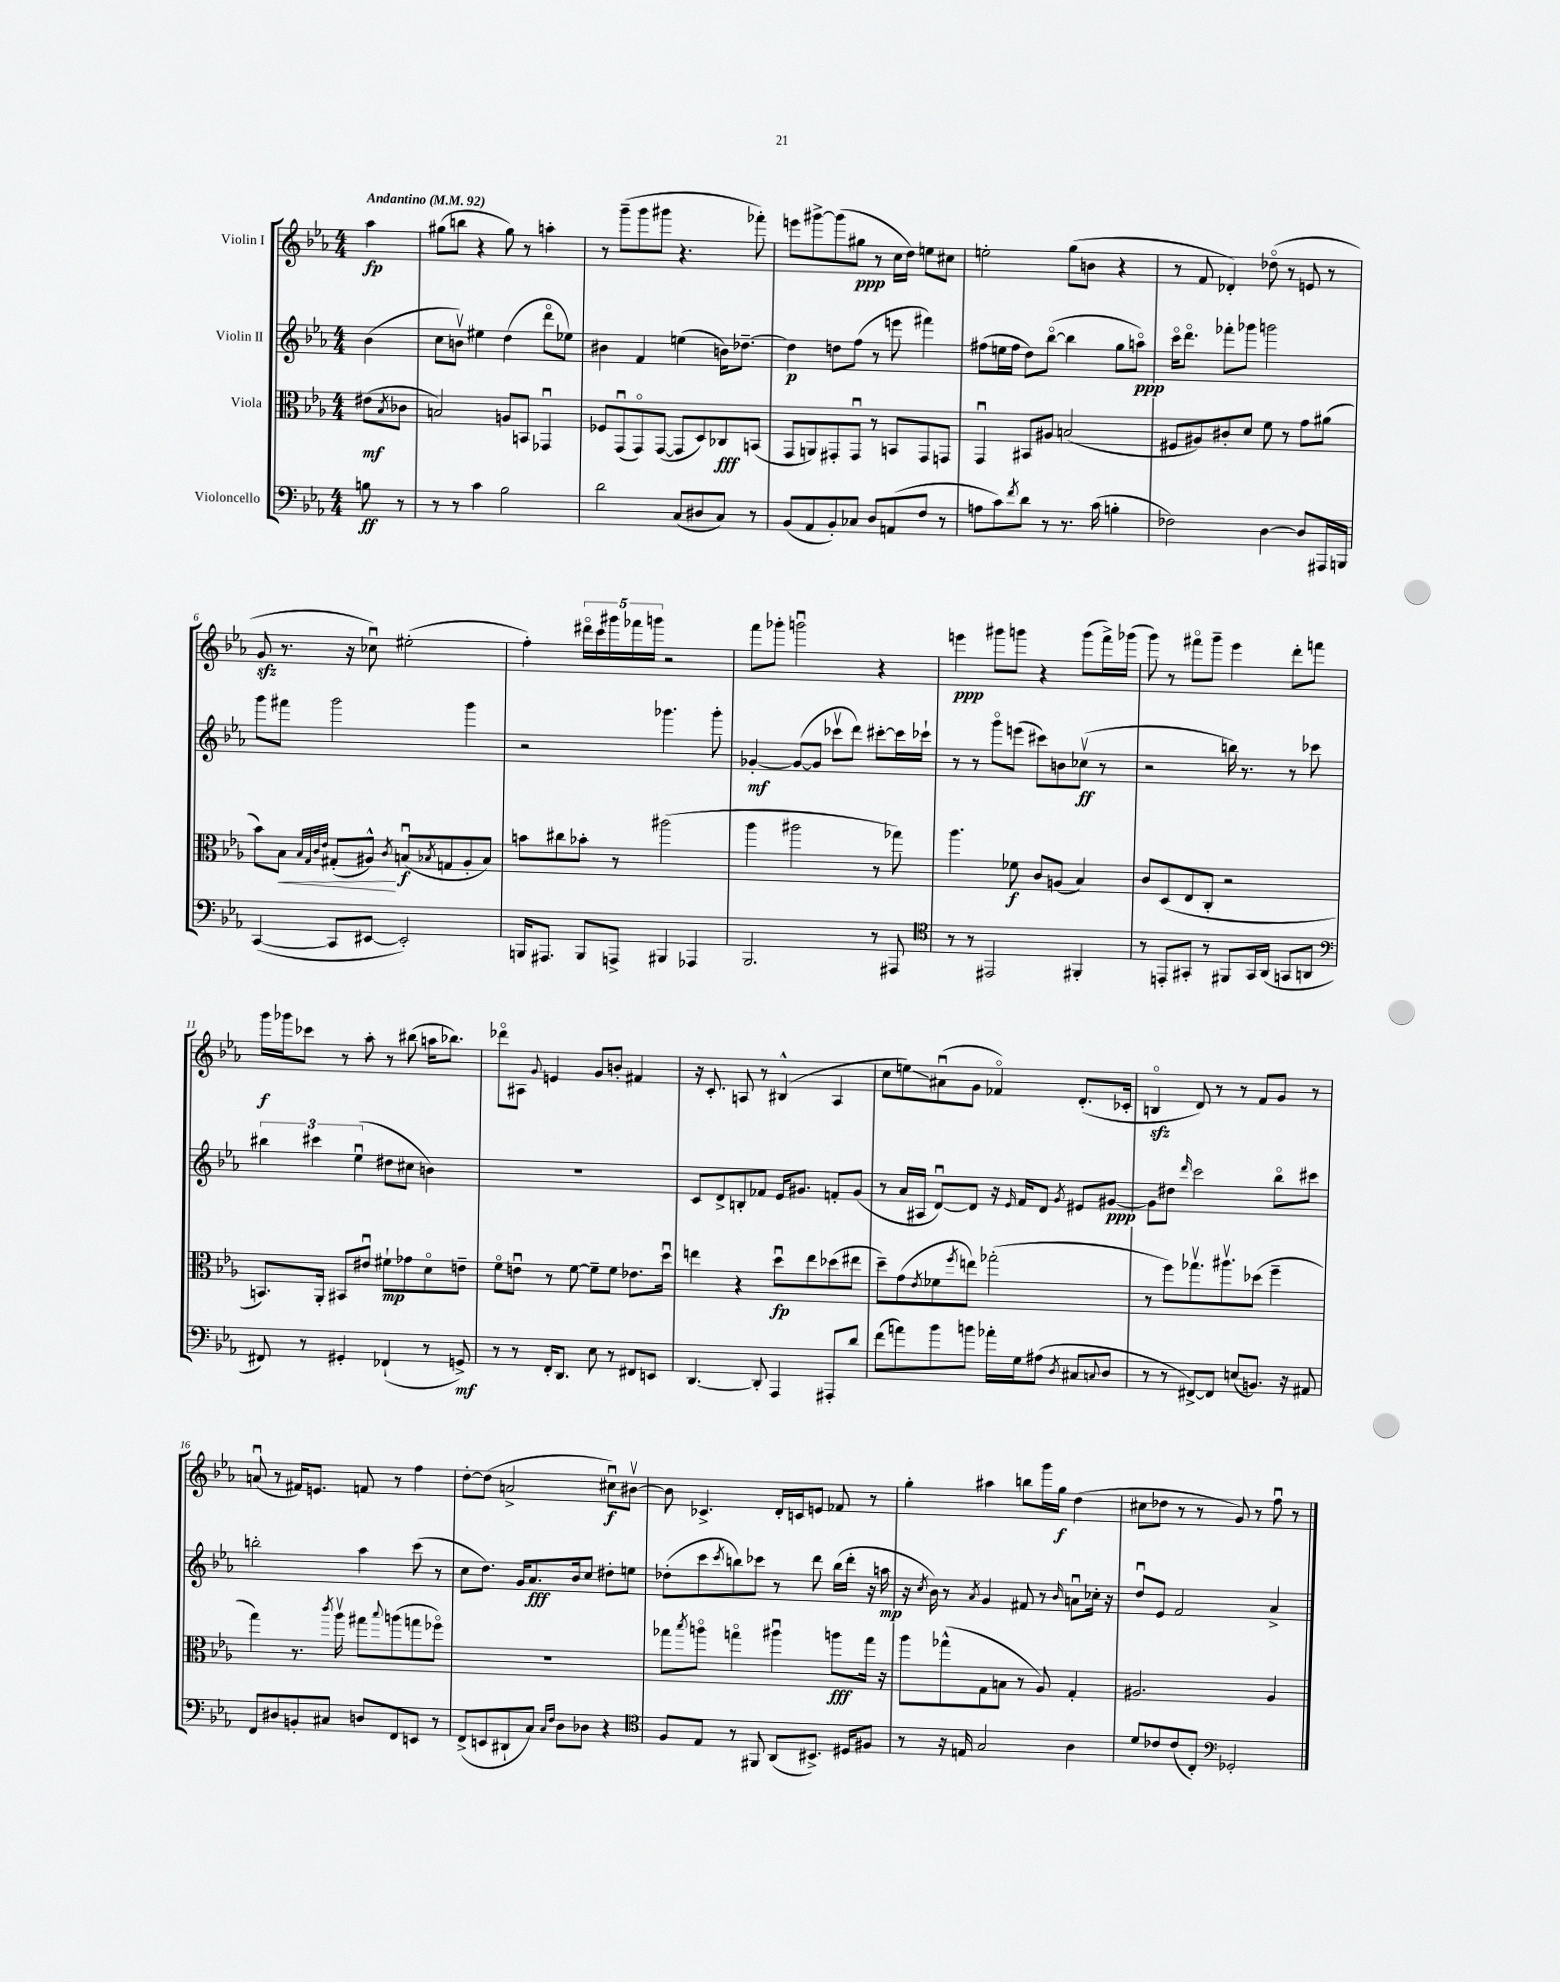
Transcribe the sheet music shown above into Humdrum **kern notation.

**kern	**kern	**kern	**kern
*staff4	*staff3	*staff2	*staff1
*clefF4	*clefC3	*clefG2	*clefG2
*k[b-e-a-]	*k[b-e-a-]	*k[b-e-a-]	*k[b-e-a-]
*M4/4	*M4/4	*M4/4	*M4/4
*MM92	*MM92	*MM92	*MM92
8B	(8e#	(4b-	4aa-
.	8qB-	.	.
8r	8c-	.	.
=	=	=	=
8r	2B)	8cc	(8gg#
8r	.	8bv)	8bb
4c	.	4ee#	4r
2B-	8A	(4dd	8gg#)
.	8BB	.	8r
.	4GG-u	8dddo	4aa'
.	.	8ee-)	.
=	=	=	=
2d	8F-	4b#	8r
.	(8GGu	.	(8ggg~
.	8GGo)	4f	8ggg
.	([8GG	.	8ggg#
(8C	8GG]	(4ee	4.r
8D#	8D)	.	.
8C)	8C-	16b)	.
.	.	[8.dd-~	.
8r	(8BB	.	8fff-')
=	=	=	=
(8BB-	8GG	4dd-]	8eee
8AA-	8AA)	.	[8ggg#^
8BB-')	8GG#'	8dd	(8ggg#]
8C-	8GG#u	(8ff	8gg#
8D	8r	8r	8r
(8AA	8BB	8eee	16cc
.	.	.	16dd)
8F	8GG#	4fff#)	8ee
8r	8GG	.	8cc#
=	=	=	=
8A	4GGu	(8ff#	2ee'
8c)	.	16ee	.
.	.	16ff#	.
8qf	.	.	.
8d	8BB#	8dd)	.
8r	8A#	([8bb-o	.
8.r	(2B	4bb-]	(8gg
.	.	.	8b
(16c	.	.	.
4B'	.	8gg	4r
.	.	8aao)	.
=	=	=	=
2F-)	8F#	16ccco	8r
.	.	8.dddo	.
.	8A#)	.	8f
.	8c#'	8fff-'	4d-')
.	8d	8ggg-	.
[4D	8f	2ggg	(8dd-o
.	8r	.	8r
8D]	8g	.	8e
16AAA#	(8a#	.	8r
16BBB	.	.	.
=	=	=	=
([4CC	8b-)	8ggg	8g
.	8B-	8fff#	8.r
.	32qqB-	.	.
.	32qqG	.	.
.	32qqc	.	.
.	32qqe-	.	.
8CC]	(8G#'	2ggg	.
.	.	.	16r
[8EE#	8A#^^)	.	8cc-u)
.	8qc	.	.
2EE#'])	(8Bu	.	(2ee#'
.	8qB-	.	.
.	8G	.	.
.	8A#'	4ggg	.
.	8B-)	.	.
=	=	=	=
16BBB	8b	2r	4ff')
8.AAA#	.	.	.
.	8cc#	.	.
8BBB	8b-'	.	20ddd#o
.	.	.	20ccc
.	.	.	20ggg#
8AAA^	8r	.	.
.	.	.	20fff-
.	.	.	20ggg
4BBB#	(2aa#	4.ggg-	2r
4AAA-	.	.	.
.	.	8ggg-'	.
=	=	=	=
2.BBB-	4aa-	[4g-'	8fff
.	.	.	8ggg-'
.	2aa#	(8g-_	2gggu
.	.	8g-]	.
.	.	8ccc-v	.
.	.	8ddd)	.
8r	8r	[8ccc#'	4r
8AAA#	8gg-)	16ccc#]	.
.	.	16ccc-`	.
=	=	=	=
*clefC4	*	*	*
8r	4.aa-	8r	4eee
8r	.	8r	.
2EE#	.	8gggo	8ggg#
.	8f-	(8eee	8ggg
.	8c	8ccc#)	4r
.	(8A	8b	.
4FF#'	4B-)	(8cc-v	(8ggg
.	.	8r	16fff^)
.	.	.	(16ggg-
=	=	=	=
8r	8c	2r	8ggg)
8EE'	(8D	.	8r
8GG#'	8E-	.	8fff#o
8r	8C'	.	8ggg~
8FF#	2r	16bb)	4eee-
.	.	8.r	.
16GG#	.	.	.
(16AA-	.	.	.
8GG	.	8r	8ddd'
8AA	.	8ccc-	8fff
=	=	=	=
*clefF4	*	*	*
8FF#)	8.BB)	6bb#	16ggg
.	.	.	16ggg-
8r	.	.	8ccc-
.	.	6ccc#	.
.	16AA-'	.	.
4GG#'	8BB#	.	8r
.	.	(6ee-u	.
.	8e#u	.	8aa-'
(4FF-`	8f#`	8dd#	8r
.	8g-	8cc#	(8bb#
8r	8do	4b)	16aa
.	.	.	8.bb-)
8GG^)	8e~	.	.
=	=	=	=
8r	8fo	1r	8ddd-o
8r	8eu	.	8A#
.	.	.	8qqg
16FF'	8r	.	4e
8.DD	.	.	.
.	[8f	.	.
8E-	8f~]	.	8g
8r	8f	.	8b'
8FF#	8.e-	.	4f#
8EE	.	.	.
.	16ddu	.	.
=	=	=	=
[4.DD	4ee	8c	16r
.	.	.	8.c'
.	.	8d^	.
.	4r	8B'	8A
8DD']	.	8f-	8r
4AAA-	8ddu	16e-	(4B#^^
.	.	8.g#	.
.	8ee	.	.
8AAA#'	(8dd-	8f'	4A
8d	8ee#	(8g#	.
=	=	=	=
(8f	8dd~)	8r	8cc
8a)	(8g	16a-	8ee)
.	.	16A#	.
.	8qe-	.	.
8b-	8f-	[8du)	(8a#u
.	8qff	.	.
8b	8ee)	8d]	8g
16a-'	(2gg-'	16r	4f-o)
.	.	16qqe-	.
16G	.	16f	.
(8A#	.	8d	.
8qD	.	8qg	.
8C#	.	8e#	(8.d'
8qqC	.	.	.
8D	.	[8g#	.
.	.	.	16c-'
=	=	=	=
8r	8r	8g#]	4Bo
8r	8ff)	8dd#	.
.	.	16qqddd	.
[8FF#^)	8.gg-v	2ccc	8d)
8FF#]	.	.	8r
.	8.aa#v	.	.
(8E	.	.	8r
8.BB)	(8dd-	.	8f
.	4ff~	8bb-o	8g
16r	.	.	.
8AA#	.	8ccc#	8r
=	=	=	=
8FF	4gg)	2bb'	(8au
8D#	.	.	8r
8BB'	8.r	.	16f#)
.	.	.	8.e
8C#	.	.	.
.	8qccc	.	.
.	16aa-v	.	.
8D	8gg#	4aa-	8f
.	8qqbb-	.	.
8FF	(8aa	.	8r
8EE	8gg	(8ccc	4ff
8r	8ff-o)	8r	.
=	=	=	=
(8FF^	1r	8cc	[8dd'
8EE	.	8.dd)	(8dd]
8DD#`	.	.	2a^
.	.	16g	.
8C)	.	8.a-	.
16qqC	.	.	.
16qqF	.	.	.
8D	.	.	.
.	.	16b-	.
8D-	.	8cc	.
4r	.	8dd#'	8cc#u)
.	.	8ee	[8b#v
=	=	=	=
*clefC4	*	*	*
8F	8gg-	(8dd-'	8b#]
.	8qbb-	.	.
8E-	8aao	8ccc	4.c-^
.	.	8qccc	.
8r	4ggo	8bb)	.
8FF#	.	8ccc-	.
(8AA-	4aa#u	8r	16d'
.	.	.	16c
8.BB#^)	.	8ddd	8e
.	8aa	(16bb	8f-
16D#	.	16ddd'	.
8F#	16gg	16r	8r
.	16r	16aa	.
=	=	=	=
8r	8aa-	16r	4gg'
.	.	8qcc	.
.	.	16b-)	.
16r	(8gg-^^	8r	.
16E	.	.	.
.	.	8qa-	.
2G	8G	4g	4aa#
.	8B	.	.
.	8r	8f#	8bb
.	8A-)	8r	16ggg
.	.	.	16gg
.	.	16qqb-	.
4A-	4G'	8au	(4dd
.	.	16cc-'	.
.	.	16r	.
=	=	=	=
8d	2.A#	8ddu	8cc#
8c-	.	8e-	8dd-
(8c-	.	2f	8r
8C')	.	.	8r
*clefF4	*	*	*
2GG-'	.	.	8g)
.	.	.	8r
.	4A#	4a-^	8ffu
.	.	.	8r
==	==	==	==
*-	*-	*-	*-
